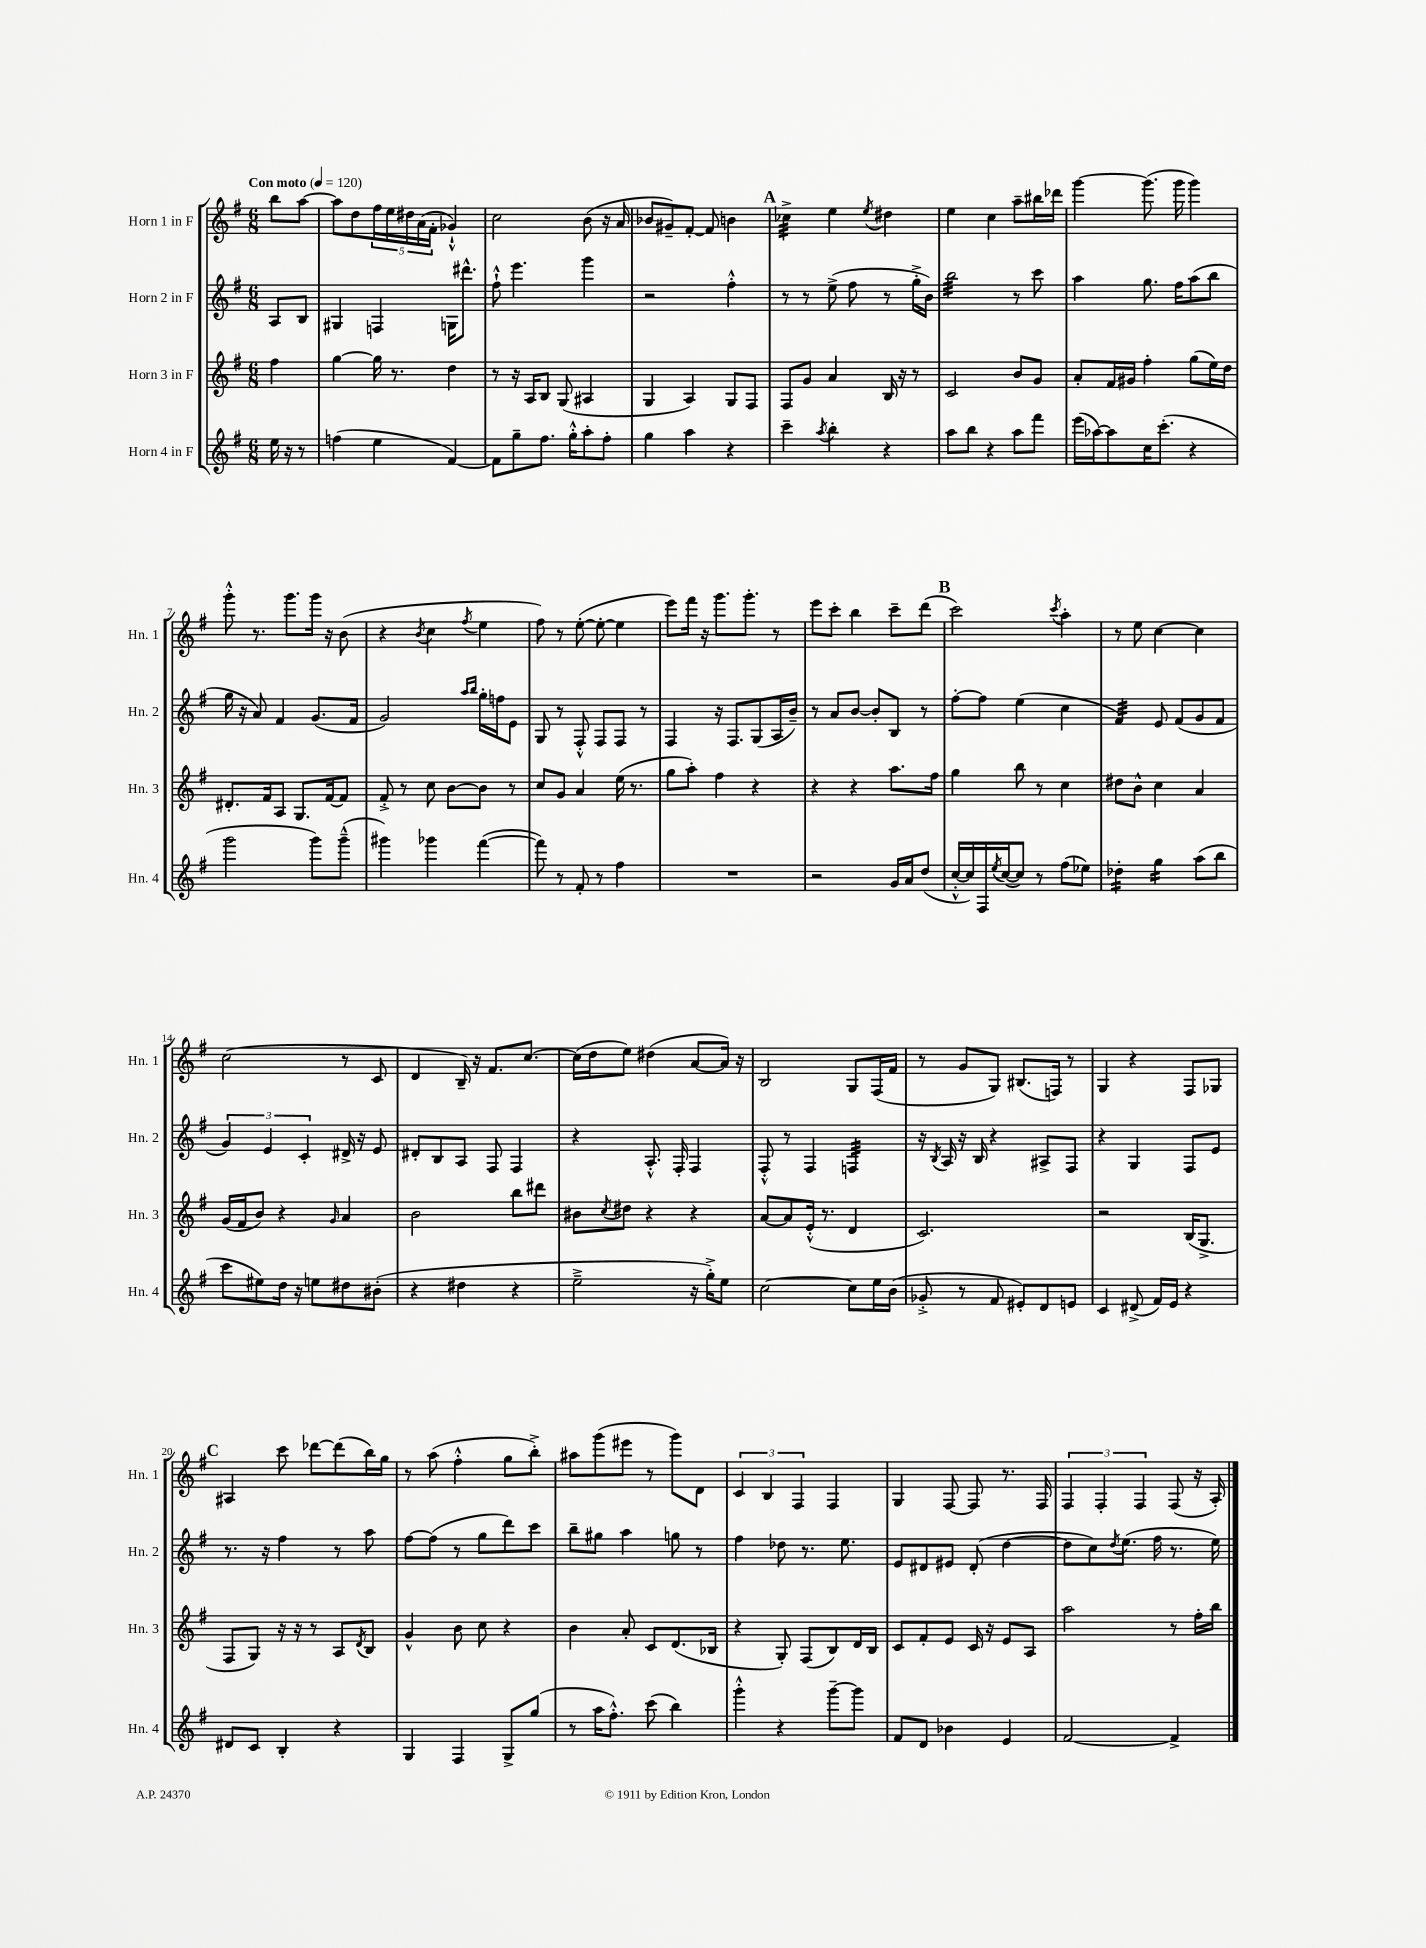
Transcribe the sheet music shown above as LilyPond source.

<<
\new StaffGroup <<
\new Staff = "s0" \with { instrumentName = "Horn 1 in F" shortInstrumentName = "Hn. 1" } {
    \clef treble \key g \major \numericTimeSignature \time 6/8 \partial 4 \tempo "Con moto" 4 = 120
    b''8 a''8~ |
    a''8 d''8 \tuplet 5/4 { fis''16 e''16 dis''16 a'16( fis'16-. } ges'4-!-^) |
    c''2 b'8( r16 a'16 |
    bes'8 gis'8--) fis'8~-. fis'8 b'4 |
    \mark \markup { \bold "A" } ces''4:32-> e''4 \acciaccatura { e''8 } dis''4 |
    e''4 c''4 a''8-- bis''16 des'''16 |
    g'''4~ g'''8.( g'''16 g'''4) |
    g'''8-.-^ r8. g'''8. g'''16 r16 b'8( |
    r4 \acciaccatura { b'8 } c''4 \acciaccatura { fis''8 } e''4 |
    fis''8) r8 e''8~-.( e''8~-. e''4 |
    e'''8) fis'''16 r16 g'''8. g'''8.-. r8 |
    e'''8 c'''8-. b''4 c'''8-- d'''8( |
    \mark \markup { \bold "B" } c'''2) \acciaccatura { c'''8 } a''4-. |
    r8 e''8 c''4~ c''4 |
    c''2( r8 c'8 |
    d'4 b16--) r16 fis'8. c''8.~ |
    c''16( d''16 e''8) dis''4( a'8~ a'16) r16 |
    b2 g8 fis16( fis'16 |
    r8 g'8 g8) bis8.( f16) r8 |
    g4 r4 fis8 ges8 |
    \mark \markup { \bold "C" } ais4 c'''8 des'''8~ des'''8( b''16) g''16 |
    r8 a''8( fis''4-.-^ g''8 b''8-.->) |
    ais''8 g'''8( eis'''8 r8 g'''8) d'8 |
    \tuplet 3/2 { c'4 b4 fis4 } fis4 |
    g4 fis8~ fis8 r8. fis16 |
    \tuplet 3/2 { fis4 fis4-. fis4 } fis8( r16 a16-.) \bar "|." |
}
\new Staff = "s1" \with { instrumentName = "Horn 2 in F" shortInstrumentName = "Hn. 2" } {
    \clef treble \key g \major \numericTimeSignature \time 6/8 \partial 4
    a8 b8 |
    gis4 f4 g16 dis'''8.-^ |
    fis''8-!-^ e'''4. g'''4 |
    r2 fis''4-.-^ |
    \mark \markup { \bold "A" } r8 r8 e''8->( fis''8 r8 g''16-.-> b'16) |
    b''2:32 r8 c'''8 |
    a''4 g''8. fis''16 a''8( b''8 |
    g''16 r16 a'8) fis'4 g'8.( fis'16 |
    g'2) \grace { a''16 b''16 } g''16-. f''16 e'8 |
    g8 r8 fis8-.-^ fis8 fis8 r8 |
    fis4 r16 fis8. g8( a16 b'16--) |
    r8 a'8 b'8~ b'8-. b8 r8 |
    \mark \markup { \bold "B" } fis''8~-. fis''8 e''4( c''4 |
    fis'4:32) e'8 fis'8( g'8 fis'8 |
    \tuplet 3/2 { g'4) e'4 c'4-. } dis'16-> r16 e'8 |
    dis'8-. b8 a8 fis8 fis4 |
    r4 a8.-.-^ fis16-. fis4 |
    fis8-.-^ r8 fis4 f4:32 |
    r16 \acciaccatura { b8 } a16 r16 b16 r4 ais8-> fis8 |
    r4 g4 fis8 e'8 |
    \mark \markup { \bold "C" } r8. r16 fis''4 r8 a''8 |
    fis''8~ fis''8( r8 g''8 d'''8) c'''8 |
    b''8-- gis''8 a''4 g''8 r8 |
    fis''4 des''8 r8. e''8. |
    e'8 dis'8 eis'8 dis'8-.( d''4~ |
    d''8 c''8) \acciaccatura { d''8 } e''8.( fis''16 r8. e''16) \bar "|." |
}
\new Staff = "s2" \with { instrumentName = "Horn 3 in F" shortInstrumentName = "Hn. 3" } {
    \clef treble \key g \major \numericTimeSignature \time 6/8 \partial 4
    fis''4 |
    g''4~ g''16 r8. d''4 |
    r8 r16 a16 b8 g8( ais4 |
    g4 a4) g8 fis8 |
    \mark \markup { \bold "A" } fis8 g'8 a'4 b16 r16 r8 |
    c'2 b'8 g'8 |
    a'8-. fis'16 gis'16 fis''4-. g''8( e''16) d''16 |
    dis'8.-. fis'16 a8 g8. fis'16~ fis'8 |
    fis'8-.-> r8 c''8 b'8~ b'8 r8 |
    c''8 g'8 a'4 e''16( r8. |
    g''8 a''8-.) fis''4 r4 |
    r4 r4 a''8. fis''16 |
    \mark \markup { \bold "B" } g''4 b''8 r8 c''4 |
    dis''8 b'8-^ c''4 a'4 |
    g'16( fis'16 b'8) r4 \grace { g'16 } a'4 |
    b'2 b''8 dis'''8 |
    bis'8 \acciaccatura { c''8 } dis''8 r4 r4 |
    a'8~ a'8 e'16-.-^( r8. d'4 |
    c'2.) |
    r2 b16( g8.-> |
    \mark \markup { \bold "C" } fis8 g8) r16 r16 r8 a8 \acciaccatura { d'8 } b8 |
    g'4-^ b'8 c''8 r4 |
    b'4 a'8-. c'8 d'8.( bes16 |
    r4 g8-.) fis8( b8) d'16 b16 |
    c'8 fis'8-. e'8 c'16 r16 e'8 a8 |
    a''2 r8 fis''16-. b''16 \bar "|." |
}
\new Staff = "s3" \with { instrumentName = "Horn 4 in F" shortInstrumentName = "Hn. 4" } {
    \clef treble \key g \major \numericTimeSignature \time 6/8 \partial 4
    e''16 r16 r8 |
    f''4( e''4 fis'4~) |
    fis'8 g''8-- fis''8. g''16-.-^ a''8-. fis''8-. |
    g''4 a''4 r4 |
    \mark \markup { \bold "A" } c'''4-- \acciaccatura { a''8 } b''4-. r4 |
    a''8 b''8 r4 a''8 fis'''8 |
    e'''16( aes''16~) aes''8 c''16 c'''8.-.( r4 |
    g'''2 g'''8) g'''8---^( |
    gis'''4) ges'''4 fis'''4~( |
    fis'''8) r8 fis'8-. r8 fis''4 |
    R2. |
    r2 g'16 a'16 d''8( |
    \mark \markup { \bold "B" } c''16~-.-^ c''16) fis16 \acciaccatura { e''8 } c''16~( c''8) r8 fis''8( ees''8) |
    des''4:16-. g''4:16 a''8( b''8 |
    c'''8 eis''8) d''16 r16 e''8 dis''8 bis'8-.( |
    r4 dis''4 r4 |
    e''2---> r16 g''16-.->) e''8 |
    c''2~ c''8 e''16 b'16( |
    ges'8-.-> r8 fis'8 eis'8-.) d'8 e'8 |
    c'4 dis'8->( fis'16) e'16 r4 |
    \mark \markup { \bold "C" } dis'8 c'8 b4-. r4 |
    g4 fis4 g8-> g''8( |
    r8 a''16 fis''8.-.-^) c'''8( b''4) |
    g'''4-.-^ r4 g'''8~-- g'''8 |
    fis'8 d'8 bes'4 e'4 |
    fis'2~ fis'4-> \bar "|." |
}
>>
>>
